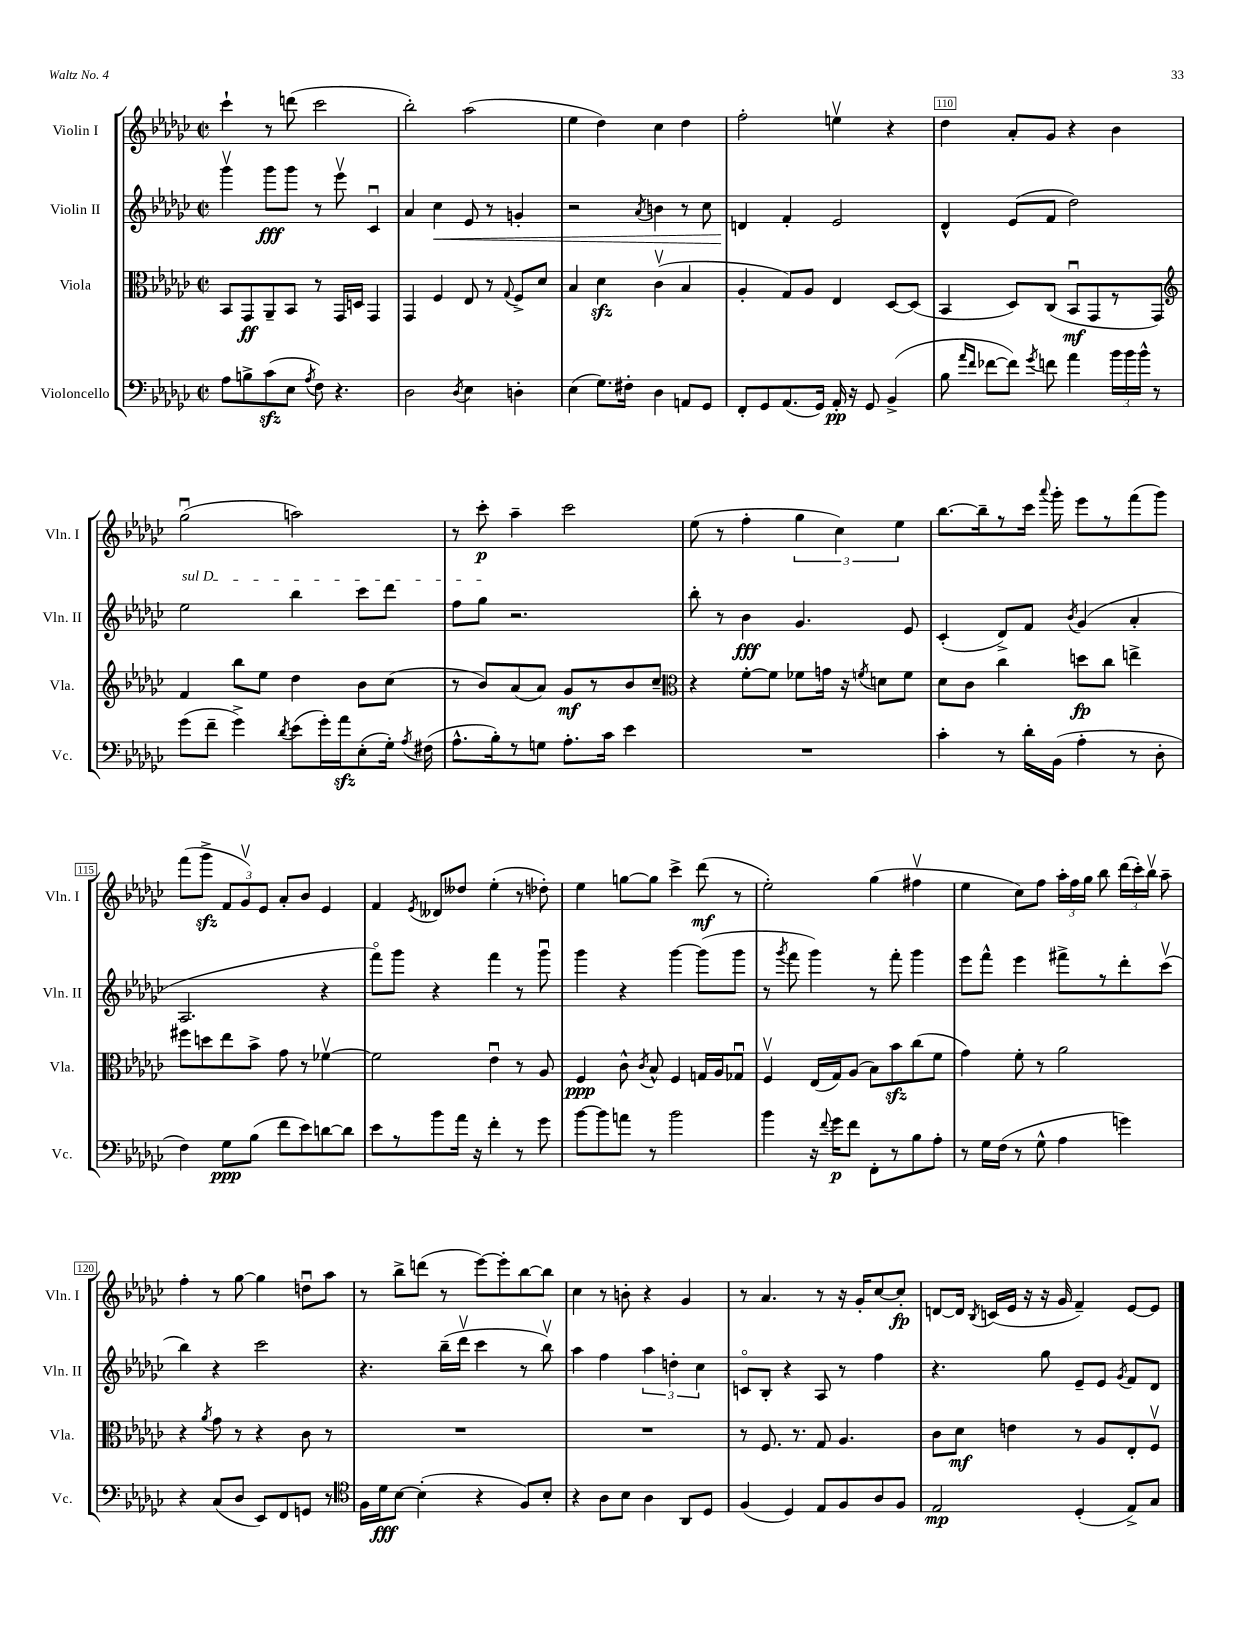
<<
\new StaffGroup <<
\new Staff = "s0" \with { instrumentName = "Violin I" shortInstrumentName = "Vln. I" } {
    \clef treble \key ges \major \defaultTimeSignature \time 2/2
    \autoBeamOff ces'''4-! r8 d'''8( ces'''2 |
    bes''2-.) aes''2( |
    ees''4 des''4) ces''4 des''4 |
    f''2-. e''4\upbow r4 |
    des''4 aes'8[-. ges'8] r4 bes'4 |
    ges''2\downbow( a''2) |
    r8 ces'''8-.\p aes''4-- ces'''2 |
    ees''8( r8 f''4-. \tuplet 3/2 { ges''4 ces''4) ees''4 } |
    bes''8.[~ bes''16-- r8 ces'''16] \appoggiatura { aes'''8 } ges'''16-. ees'''8[ r8 f'''8( ges'''8]) |
    f'''8[( ges'''8]->\sfz \tuplet 3/2 { f'8[ ges'8\upbow) ees'8] } aes'8[-. bes'8] ees'4 |
    f'4 \acciaccatura { ees'8 } deses'8[ deses''8] ees''4-.( r8 des''8-.) |
    ees''4 g''8[~ g''8] ces'''4-> des'''8\mf( r8 |
    ees''2-.) ges''4( fis''4\upbow |
    ees''4 ces''8[) f''8] \tuplet 3/2 { aes''16[-. f''16 ges''16] } bes''8 \tuplet 3/2 { des'''16[( ces'''16-.) bes''16]\upbow } aes''8-- |
    f''4-. r8 ges''8~ ges''4 d''8[\downbow aes''8] |
    r8 bes''8[-> d'''8]( r8 ees'''8[~) ees'''8-. bes''8~ bes''8] |
    ces''4 r8 b'8-. r4 ges'4 |
    r8 aes'4. r8 r16 ges'16[-. ces''8~ ces''8]-.\fp |
    d'8[~ d'16] \acciaccatura { bes8 } c'16[( ees'16] r16 r16 ges'16 f'4--) ees'8[~ ees'8] \bar "|." |
}
\new Staff = "s1" \with { instrumentName = "Violin II" shortInstrumentName = "Vln. II" } {
    \clef treble \key ges \major \defaultTimeSignature \time 2/2
    \autoBeamOff ges'''4\upbow ges'''8[\fff ges'''8] r8 ees'''8\upbow ces'4\downbow |
    aes'4 ces''4\< ees'8 r8 g'4-. |
    r2 \acciaccatura { aes'8 } b'4 r8 ces''8 |
    d'4\! f'4-. ees'2 |
    des'4-^ ees'8[( f'8] des''2) |
    \once \override TextSpanner.bound-details.left.text = \markup { \italic "sul D" } ees''2\startTextSpan bes''4 ces'''8[ des'''8] |
    f''8[ ges''8]\stopTextSpan r2. |
    bes''8-. r8 bes'4\fff ges'4. ees'8 |
    ces'4-.( des'8[->) f'8] \acciaccatura { bes'8 } ges'4( aes'4-. |
    aes2. r4 |
    f'''8[\flageolet) ges'''8] r4 f'''4 r8 ges'''8\downbow |
    ges'''4 r4 ges'''4~ ges'''8[( ges'''8] |
    r8 \acciaccatura { ges'''8 } f'''8 ges'''4) r8 f'''8-. ges'''4 |
    ees'''8[ f'''8]-^ ees'''4 fis'''8[-> r8 des'''8-. ces'''8]\upbow( |
    bes''4) r4 ces'''2 |
    r4. bes''16[--( des'''16]\upbow ces'''4 r8 bes''8\upbow) |
    aes''4 f''4 \tuplet 3/2 { aes''4 d''4-. ces''4 } |
    c'8[\flageolet bes8]-. r4 aes8 r8 f''4 |
    r4. ges''8 ees'8[-- ees'8] \acciaccatura { ges'8 } f'8[ des'8] \bar "|." |
}
\new Staff = "s2" \with { instrumentName = "Viola" shortInstrumentName = "Vla." } {
    \clef alto \key ges \major \defaultTimeSignature \time 2/2
    \autoBeamOff bes,8[ ges,8\ff aes,8-- bes,8] r8 ges,16[ d16] ges,4 |
    ges,4 f4 ees8 r8 \appoggiatura { ges8 } f8[-> des'8] |
    bes4 des'4\sfz ces'4\upbow( bes4 |
    aes4-. ges8[) aes8] ees4 des8[~ des8]( |
    bes,4 des8[) ces8]( bes,8[\downbow\mf ges,8 r8 ges,8]) |
    \clef treble f'4 bes''8[ ees''8] des''4 bes'8[ ces''8]( |
    r8 bes'8[) aes'8( aes'8]) ges'8[\mf r8 bes'8 ces''8]-- |
    \clef alto r4 f'8[~-. f'8] fes'8[ g'16] r16 \acciaccatura { f'8 } d'8[ f'8] |
    des'8[ ces'8] ces''4 d''8[\fp ces''8] e''4-> |
    fis''8[ d''8 ees''8 bes'8]-> ges'8 r8 fes'4~\upbow |
    fes'2 ees'4\downbow r8 aes8 |
    f4\ppp ces'8-^ \acciaccatura { ces'8 } bes8-^ f4 g16[ aes16 ges8]\downbow |
    f4\upbow ees16[( ges16) aes8]( bes8[) bes'8\sfz ces''8( f'8] |
    ges'4) f'8-. r8 aes'2 |
    r4 \acciaccatura { aes'8 } ges'8 r8 r4 ces'8 r8 |
    R1 |
    R1 |
    r8 f8. r8. ges8 aes4. |
    ces'8[ des'8]\mf e'4 r8 aes8[ ees8-. f8]\upbow \bar "|." |
}
\new Staff = "s3" \with { instrumentName = "Violoncello" shortInstrumentName = "Vc." } {
    \clef bass \key ges \major \defaultTimeSignature \time 2/2
    \autoBeamOff aes8[ b8-> ces'8\sfz( ees8] \acciaccatura { aes8 } f8) r4. |
    des2 \acciaccatura { des8 } ees4 d4-. |
    ees4( ges8.[) fis16]-. des4 a,8[ ges,8] |
    f,8[-. ges,8 aes,8.( ges,16]) aes,16-.\pp r16 ges,8 bes,4->( |
    bes8 \grace { aes'16[ f'16] } fes'8[~ fes'8]) \acciaccatura { ges'8 } f'8 aes'4 \tuplet 3/2 { bes'16[ bes'16 bes'16]-^ } r8 |
    ges'8[( f'8]-- ges'4->) \acciaccatura { des'8 } ees'8[( ges'16-.) aes'16\sfz ees8-.( ges16]-.) \acciaccatura { aes8 } fis16( |
    aes8.[-^ bes16-.) r8 g8] aes8.[-. ces'16] ees'4 |
    R1 |
    ces'4-. r8 des'16[-. bes,16]( aes4-. r8 des8-. |
    f4) ges8[\ppp bes8]( f'8[ ees'8) d'8~ d'8] |
    ees'8[ r8 bes'8 aes'16] r16 f'4-. r8 ges'8 |
    bes'8[~ bes'8 a'8] r8 bes'2 |
    bes'4 r16 \appoggiatura { f'8 } ges'16[\p f'8] f,8[-. r8 bes8 aes8]-. |
    r8 ges16[ f16]( r8 ges8-^ aes4 g'4) |
    r4 ces8[( des8] ees,8[) f,8 g,8] r8 |
    \clef tenor f16[ des'16\fff bes8]~ bes4-.( r4 f8[) bes8]-. |
    r4 aes8[ bes8] aes4 aes,8[ des8] |
    f4( des4) ees8[ f8 aes8 f8] |
    ees2\mp des4-.( ees8[->) ges8] \bar "|." |
}
>>
>>
\layout { \context { \Score currentBarNumber = #106 \override BarNumber.break-visibility = ##(#f #t #t) barNumberVisibility = #(every-nth-bar-number-visible 5) \override BarNumber.stencil = #(make-stencil-boxer 0.1 0.3 ly:text-interface::print) } }
